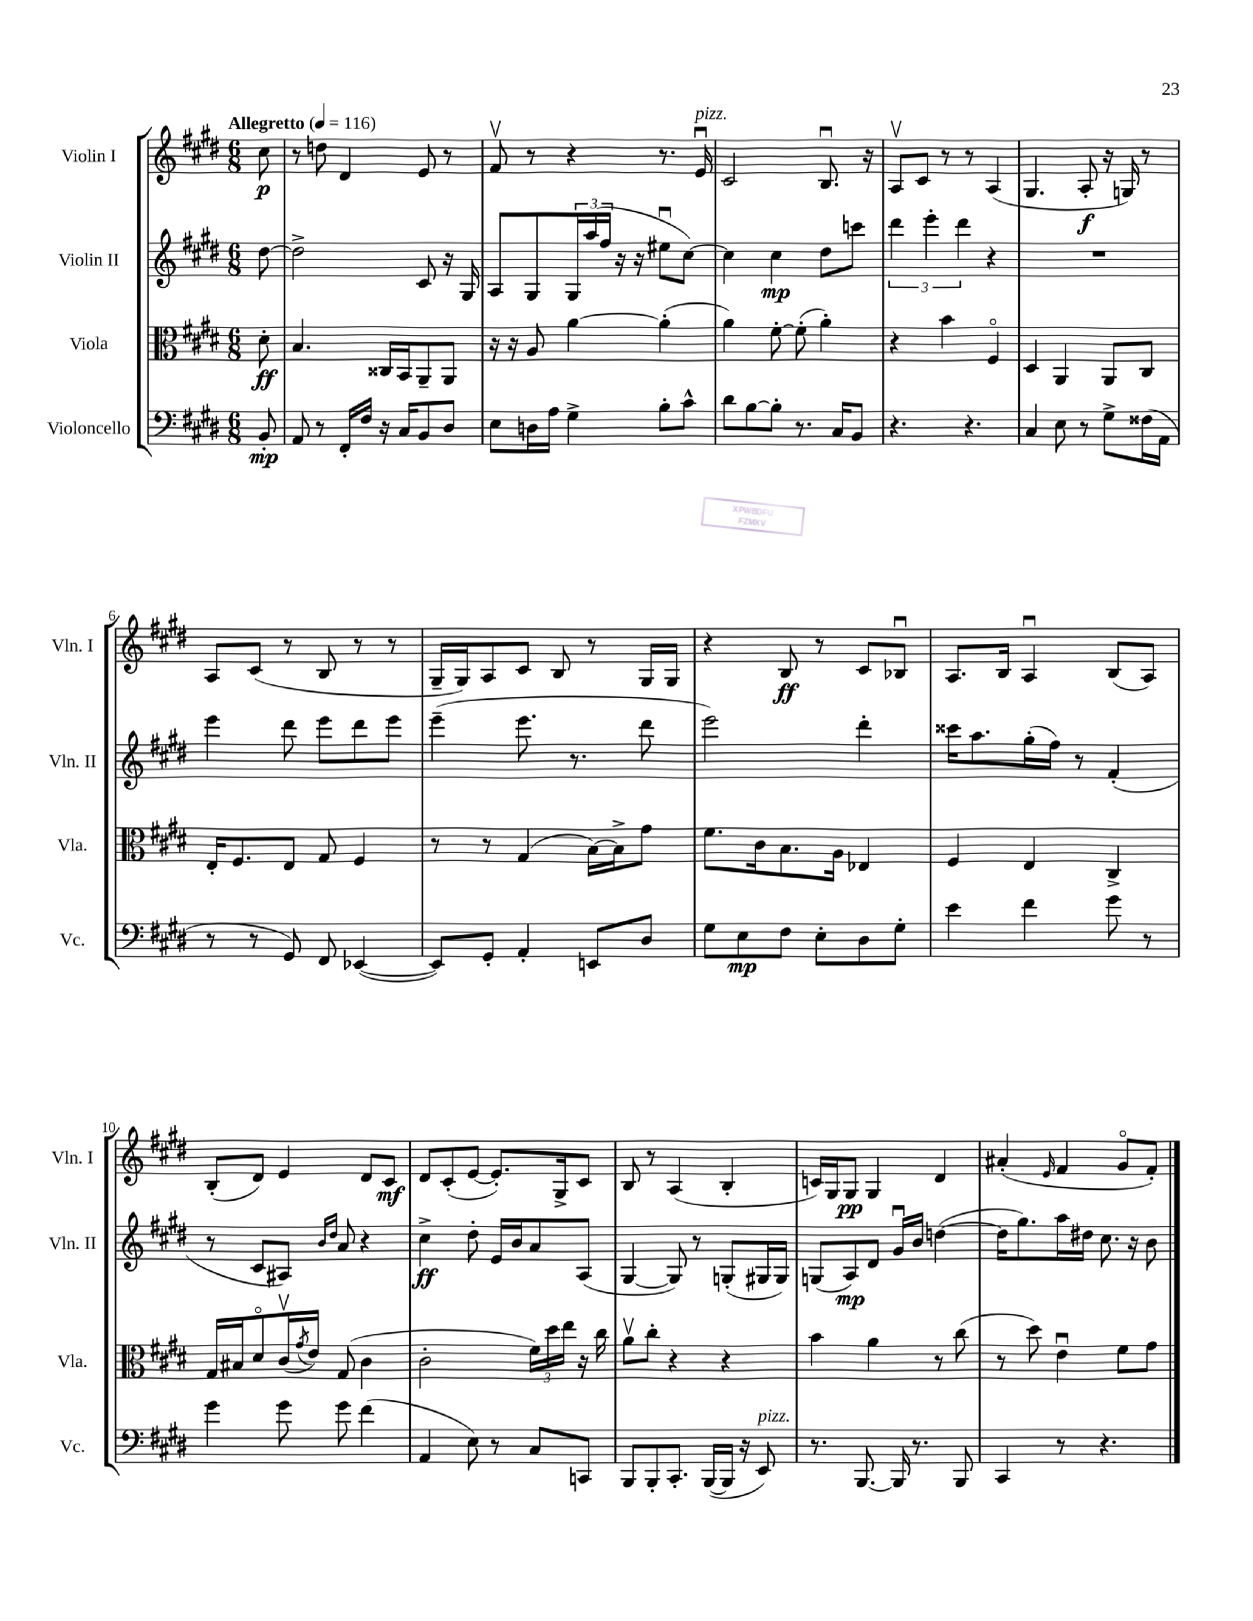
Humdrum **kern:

**kern	**dynam	**kern	**dynam	**kern	**dynam	**kern	**dynam
*part4	*part4	*part3	*part3	*part2	*part2	*part1	*part1
*staff4	*staff4	*staff3	*staff3	*staff2	*staff2	*staff1	*staff1
*I"Violoncello	*	*I"Viola	*	*I"Violin II	*	*I"Violin I	*
*I'Vc.	*	*I'Vla.	*	*I'Vln. II	*	*I'Vln. I	*
*clefF4	*	*clefC3	*	*clefG2	*	*clefG2	*
*k[f#c#g#d#]	*	*k[f#c#g#d#]	*	*k[f#c#g#d#]	*	*k[f#c#g#d#]	*
*M6/8	*	*M6/8	*	*M6/8	*	*M6/8	*
*MM116	*	*MM116	*	*MM116	*	*MM116	*
=	=	=	=	=	=	=	=
!	!	!	!	!	!	!LO:TX:a:B:t=Allegretto	!
8BB'/	mp	8d#'\	ff	[8dd#\	.	8cc#\	p
=1	=1	=1	=1	=1	=1	=1	=1
8AA/	.	4.B/	.	2dd#^\]	.	8r	.
8r	.	.	.	.	.	8ddn\	.
16FF#'/LL	.	.	.	.	.	4d#/	.
16F#/JJ	.	.	.	.	.	.	.
16r	.	16C##X/LL	.	.	.	.	.
16C#/KL	.	16BB/J	.	.	.	.	.
8BB/	.	8AA~/	.	8c#/	.	8e/	.
8D#/J	.	8AA/J	.	16r	.	8r	.
.	.	.	.	16G#/	.	.	.
=2	=2	=2	=2	=2	=2	=2	=2
8E\L	.	16r	.	8A/L	.	8f#v/	.
.	.	16r	.	.	.	.	.
16Dn\L	.	8A/	.	8G#/	.	8r	.
16A\JJ	.	.	.	.	.	.	.
4G#^\	.	[4a\	.	24G#/L	.	4r	.
.	.	.	.	(24aa/	.	.	.
.	.	.	.	24ff#/JJ	.	.	.
.	.	.	.	16r	.	.	.
.	.	.	.	16r	.	.	.
8B'\L	.	(4a'\]	.	8ee#Xu\L	.	8.r	.
8c#^^\J	.	.	.	[8cc#\J)	.	.	.
!	!	!	!	!	!	!LO:TX:a:i:t=pizz.	!
.	.	.	.	.	.	16eu/	.
=3	=3	=3	=3	=3	=3	=3	=3
8d#\L	.	4a\)	.	4cc#\]	.	2c#/	.
[8B\	.	.	.	.	.	.	.
8B'\J]	.	[8f#'\	.	4cc#\	mp	.	.
8.r	.	(8f#'\]	.	.	.	.	.
.	.	4a'\)	.	8dd#\L	.	8.Bu/	.
16C#/KL	.	.	.	.	.	.	.
8BB/J	.	.	.	8cccn\J	.	.	.
.	.	.	.	.	.	16r	.
=4	=4	=4	=4	=4	=4	=4	=4
4.r	.	4r	.	6ddd#\	.	8Av/L	.
.	.	.	.	.	.	8c#/J	.
.	.	.	.	6eee'\	.	.	.
.	.	4b\	.	.	.	8r	.
.	.	.	.	6ddd#\	.	.	.
4.r	.	.	.	.	.	8r	.
.	.	4F#/	.	4r	.	(4A/	.
=5	=5	=5	=5	=5	=5	=5	=5
4C#/	.	4D#/	.	2.r	.	4.G#/	.
8E\	.	4AA/	.	.	.	.	.
8r	.	.	.	.	.	8A'/	f
8G#^\L	.	8AA/L	.	.	.	16r	.
.	.	.	.	.	.	16Gn/)	.
(16F##X\L	.	8C#/J	.	.	.	8r	.
16AA\JJ	.	.	.	.	.	.	.
!!LO:LB:g=z
=6	=6	=6	=6	=6	=6	=6	=6
8r	.	16E'/KL	.	4eee\	.	8A/L	.
.	.	8.F#/	.	.	.	.	.
8r	.	.	.	.	.	(8c#/J	.
8GG#/)	.	8E/J	.	8ddd#\	.	8r	.
8FF#/	.	8G#/	.	8eee\L	.	8B/	.
([4EE-X/	.	4F#/	.	8ddd#\	.	8r	.
.	.	.	.	8eee\J	.	8r	.
=7	=7	=7	=7	=7	=7	=7	=7
8EE-/L])	.	8r	.	(4eee~\	.	16G#~/LL	.
.	.	.	.	.	.	16G#/J)	.
8GG#'/J	.	8r	.	.	.	8A/	.
4AA'/	.	(4G#/	.	8.eee\	.	8c#/J	.
.	.	.	.	.	.	8B/	.
.	.	.	.	8.r	.	.	.
8EEn/L	.	[16B\LL)	.	.	.	8r	.
.	.	16B^\J]	.	.	.	.	.
8D#/J	.	8g#\J	.	8ddd#\	.	16G#/LL	.
.	.	.	.	.	.	16G#/JJ	.
=8	=8	=8	=8	=8	=8	=8	=8
8G#\L	.	8.f#\L	.	2eee\)	.	4r	.
8E\	mp	.	.	.	.	.	.
.	.	16c#\k	.	.	.	.	.
8F#\J	.	8.B\	.	.	.	8B/	ff
8E'\L	.	.	.	.	.	8r	.
.	.	16A\Jk	.	.	.	.	.
8D#\	.	4E-X/	.	4ddd#'\	.	8c#/L	.
8G#'\J	.	.	.	.	.	8B-Xu/J	.
=9	=9	=9	=9	=9	=9	=9	=9
4e\	.	4F#/	.	16ccc##X\KL	.	8.A/L	.
.	.	.	.	8.aa\	.	.	.
.	.	.	.	.	.	16B/Jk	.
4f#\	.	4E/	.	(16gg#'\L	.	4Au/	.
.	.	.	.	16ff#\JJ)	.	.	.
.	.	.	.	8r	.	.	.
8g#\	.	4C#^/	.	(4f#'/	.	(8B/L	.
8r	.	.	.	.	.	8A/J)	.
!!LO:LB:g=z
=10	=10	=10	=10	=10	=10	=10	=10
4g#\	.	16G#/LL	.	8r	.	(8B'/L	.
.	.	16B#X/J	.	.	.	.	.
.	.	8d#/	.	8c#/L	.	8d#/J)	.
8g#\	.	(16c#v/L	.	8A#X/J)	.	4e/	.
.	.	8qg#/	.	.	.	.	.
.	.	16e/JJ)	.	.	.	.	.
.	.	.	.	16qqb/LL	.	.	.
.	.	.	.	16qqdd#/JJ	.	.	.
8g#\	.	(8G#/	.	8a/	.	.	.
(4f#\	.	4c#\	.	4r	.	8d#/L	.
.	.	.	.	.	.	8c#/J	mf
=11	=11	=11	=11	=11	=11	=11	=11
4AA/	.	2c#'\	.	4cc#^\	ff	8d#/L	.
.	.	.	.	.	.	(8c#'/	.
8E\)	.	.	.	8dd#'\	.	[8e/J	.
8r	.	.	.	16e/LL	.	8.e'/L])	.
.	.	.	.	16b/J	.	.	.
8C#/L	.	24f#\LL)	.	8a/	.	.	.
.	.	24dd#\	.	.	.	.	.
.	.	.	.	.	.	16G#^/k	.
.	.	24ee\JJ	.	.	.	.	.
8CCn/J	.	16r	.	(8A/J	.	8c#/J	.
.	.	16cc#\	.	.	.	.	.
=12	=12	=12	=12	=12	=12	=12	=12
8BBB/L	.	8av\L	.	[4G#/	.	8B/	.
8BBB'/	.	8cc#'\J	.	.	.	8r	.
8.CC#'/J	.	4r	.	8G#/])	.	(4A/	.
.	.	.	.	8r	.	.	.
([16BBB/LL	.	.	.	.	.	.	.
16BBB/JJ]	.	4r	.	(8Gn'/L	.	4B'/	.
16r	.	.	.	.	.	.	.
!LO:TX:a:i:t=pizz.	!	!	!	!	!	!	!
8EE/)	.	.	.	16G#X/L	.	.	.
.	.	.	.	16G#/JJ)	.	.	.
=13	=13	=13	=13	=13	=13	=13	=13
8.r	.	4b\	.	(8Gn/L	.	16cn/LL)	.
.	.	.	.	.	.	16G#/J	.
.	.	.	.	8A/)	mp	8G#/J	pp
[8.BBB/	.	.	.	.	.	.	.
.	.	4a\	.	8d#/J	.	4G#/	.
16BBB/]	.	.	.	16g#u/LL	.	.	.
8.r	.	.	.	16b/JJ	.	.	.
.	.	8r	.	([4ddn\	.	4d#/	.
8BBB/	.	(8cc#\	.	.	.	.	.
=14	=14	=14	=14	=14	=14	=14	=14
4CC#/	.	8r	.	16dd\KL]	.	(4a#X'/	.
.	.	.	.	8.gg#\)	.	.	.
.	.	8dd#\)	.	.	.	.	.
.	.	.	.	.	.	16qqe/	.
8r	.	4eu\	.	16aa\L	.	4f#/	.
.	.	.	.	16dd#X\JJ	.	.	.
4.r	.	.	.	8.cc#\	.	.	.
.	.	8f#\L	.	.	.	8g#/L	.
.	.	.	.	16r	.	.	.
.	.	8g#\J	.	8b\	.	8f#'/J)	.
==	==	==	==	==	==	==	==
*-	*-	*-	*-	*-	*-	*-	*-
